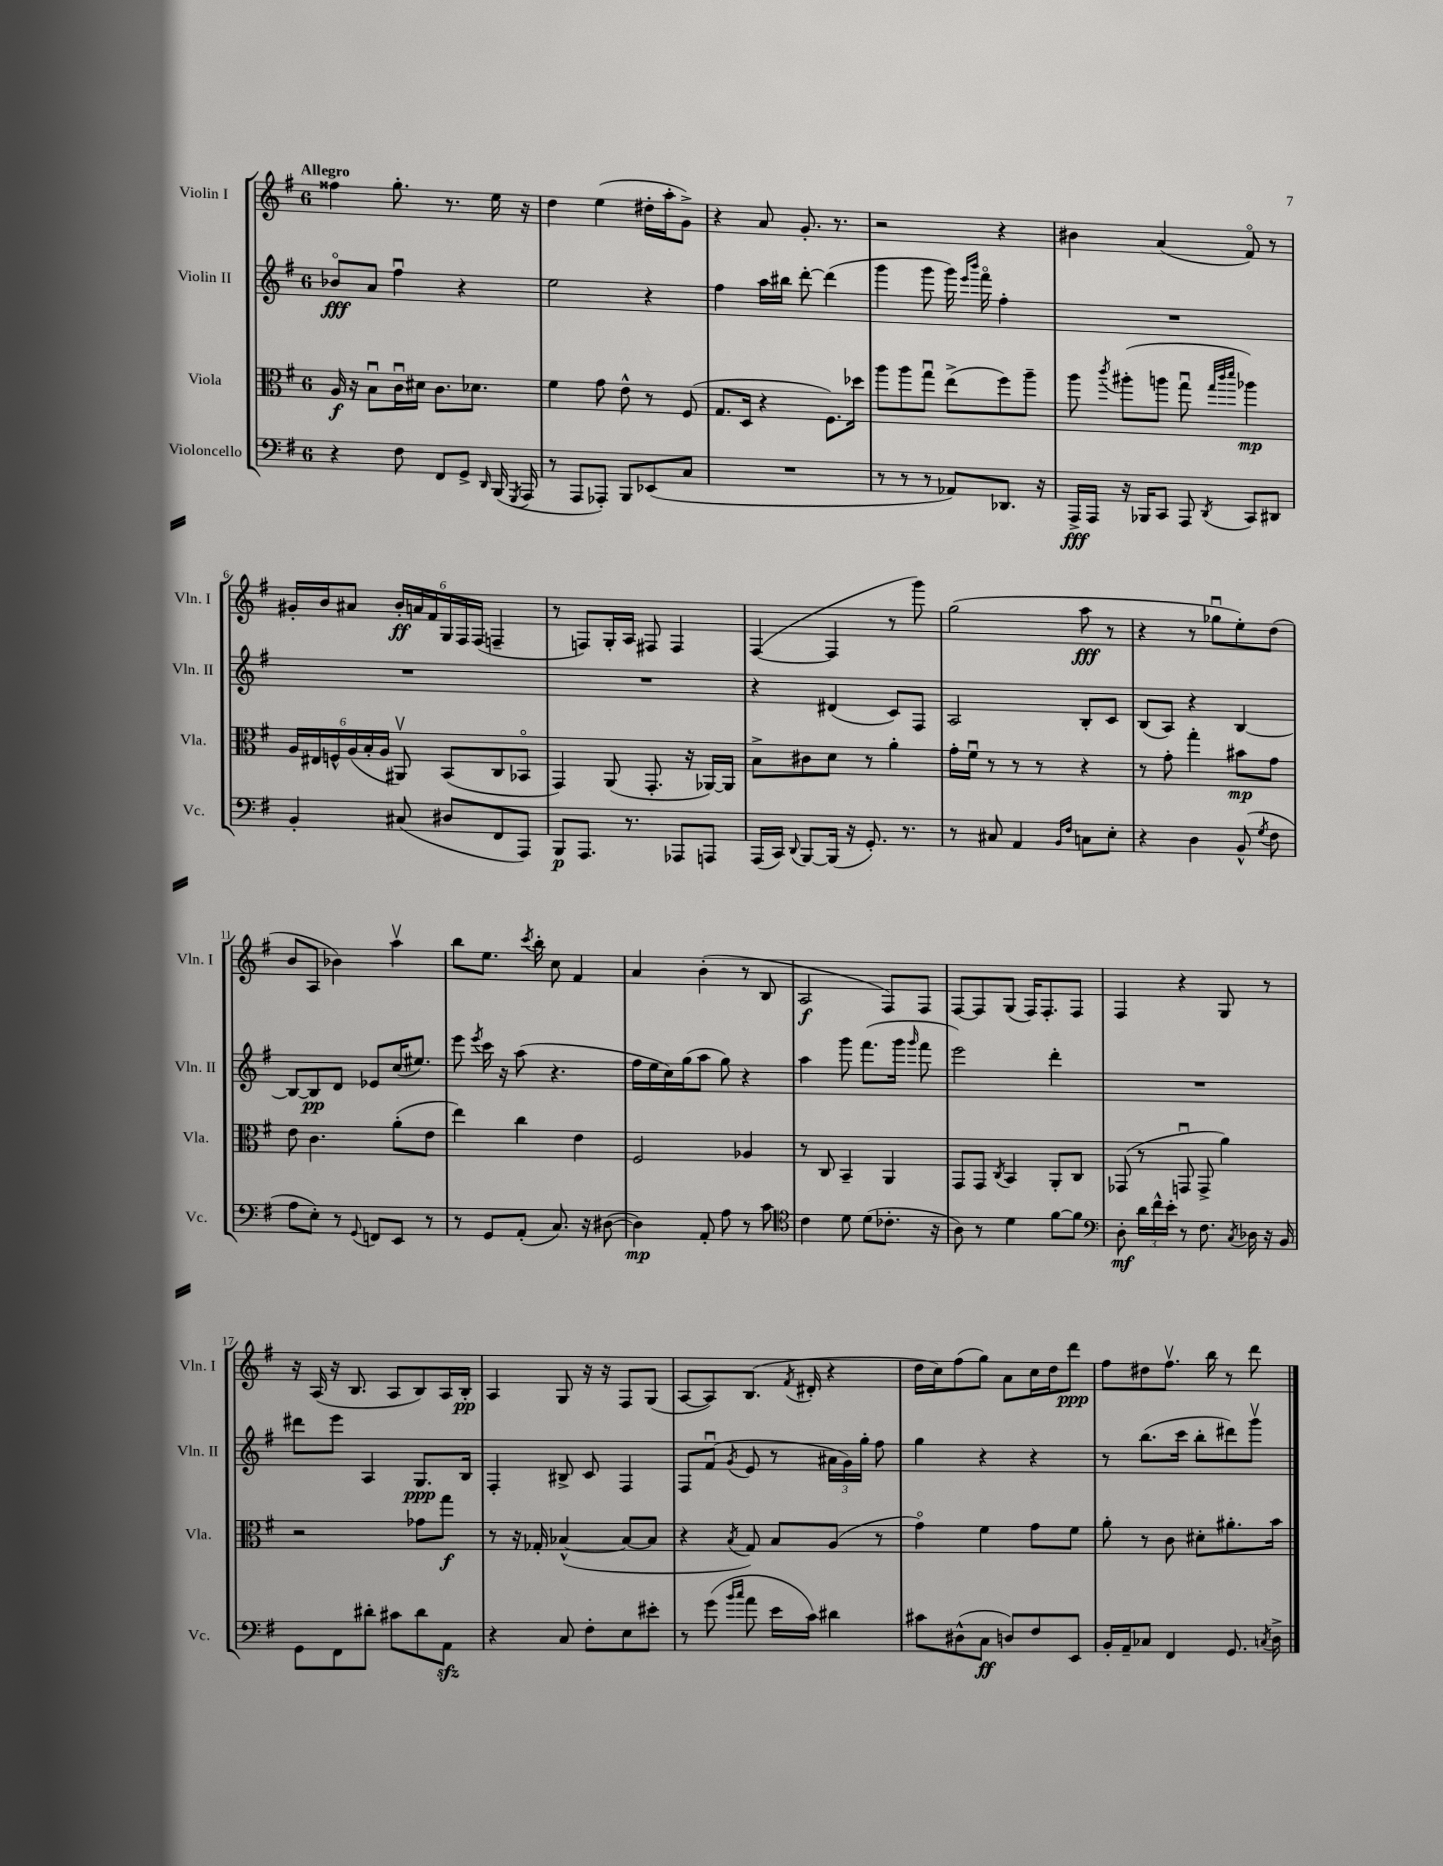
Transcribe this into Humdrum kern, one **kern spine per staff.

**kern	**dynam	**kern	**dynam	**kern	**dynam	**kern	**dynam
*part4	*part4	*part3	*part3	*part2	*part2	*part1	*part1
*staff4	*staff4	*staff3	*staff3	*staff2	*staff2	*staff1	*staff1
*I"Violoncello	*	*I"Viola	*	*I"Violin II	*	*I"Violin I	*
*I'Vc.	*	*I'Vla.	*	*I'Vln. II	*	*I'Vln. I	*
*clefF4	*	*clefC3	*	*clefG2	*	*clefG2	*
*k[f#]	*	*k[f#]	*	*k[f#]	*	*k[f#]	*
*M6/8	*	*M6/8	*	*M6/8	*	*M6/8	*
=1	=1	=1	=1	=1	=1	=1	=1
!	!	!	!	!	!	!LO:TX:a:B:t=Allegro	!
4r	.	16A/	f	8b-X/L	fff	4ff##X\	.
.	.	16r	.	.	.	.	.
.	.	8Bu\L	.	8a/J	.	.	.
8F#\	.	16cu\L	.	4ff#u\	.	8.gg'\	.
.	.	16d#X\JJ	.	.	.	.	.
8FF#/L	.	8.c\L	.	.	.	.	.
.	.	.	.	.	.	8.r	.
8GG^/J	.	.	.	4r	.	.	.
.	.	8.d-X\J	.	.	.	.	.
16qqDD/	.	.	.	.	.	.	.
(16BBB/	.	.	.	.	.	16ee\	.
8qGGG/	.	.	.	.	.	.	.
16AAA/	.	.	.	.	.	16r	.
=2	=2	=2	=2	=2	=2	=2	=2
8r	.	4f#\	.	2ee\	.	4dd\	.
8AAA/L	.	.	.	.	.	.	.
8AAA-X'/J)	.	8g\	.	.	.	(4ee\	.
8BBB/L	.	8e^^\	.	.	.	.	.
(8EE-X/	.	8r	.	4r	.	16dd#X'\LL	.
.	.	.	.	.	.	16aa'\J	.
8C/J	.	(8F#/	.	.	.	8g^\J)	.
=3	=3	=3	=3	=3	=3	=3	=3
2.r	.	8.G/L	.	4ff#\	.	4r	.
.	.	16D/Jk	.	.	.	.	.
.	.	4r	.	16aa\LL	.	8a/	.
.	.	.	.	16bb#X\JJ	.	.	.
.	.	.	.	[8ddd'\	.	8.g'/	.
.	.	8.F#\L)	.	(4ddd\]	.	.	.
.	.	.	.	.	.	8.r	.
.	.	16dd-X\Jk	.	.	.	.	.
=4	=4	=4	=4	=4	=4	=4	=4
8r	.	8aa\L	.	4ggg\	.	2r	.
8r	.	8aa\	.	.	.	.	.
8r	.	8ggu\J	.	8ggg\	.	.	.
8AA-X/L)	.	(8ee^\L	.	16ggg\)	.	.	.
.	.	.	.	16qqeee/LL	.	.	.
.	.	.	.	16qqbbb/JJ	.	.	.
.	.	.	.	16fff#\	.	.	.
8.DD-X/J	.	8ff#\)	.	4ff#'\	.	4r	.
.	.	8aa~\J	.	.	.	.	.
16r	.	.	.	.	.	.	.
=5	=5	=5	=5	=5	=5	=5	=5
16AAA^/LL	fff	8aa\	.	2.r	.	4b#X\	.
16AAA/JJ	.	.	.	.	.	.	.
.	.	8qccc/	.	.	.	.	.
16r	.	(8aa#X'\L	.	.	.	.	.
16BBB-X/KL	.	.	.	.	.	.	.
8CC/J	.	8aan\J	.	.	.	(4a/	.
8AAA/	.	8ggu\	.	.	.	.	.
.	.	32qqgg/LLL	.	.	.	.	.
.	.	32qqccc/	.	.	.	.	.
8qDD/	.	32qqddd/JJJ	.	.	.	.	.
8CC/L	.	4aa-X\)	mp	.	.	8f#/)	.
8DD#X/J	.	.	.	.	.	8r	.
!!LO:LB:g=z
=6	=6	=6	=6	=6	=6	=6	=6
4BB'/	.	24A/LL	.	2.r	.	16g#X'/LL	.
.	.	24E#X/	.	.	.	.	.
.	.	.	.	.	.	16b/J	.
.	.	24Fn^^/	.	.	.	.	.
.	.	(24A/	.	.	.	8a#X/J	.
.	.	24B'/	.	.	.	.	.
.	.	24A/JJ	.	.	.	.	.
(8C#X/	.	8AA#Xv/)	.	.	.	24b'/LL	ff
.	.	.	.	.	.	24an/	.
.	.	.	.	.	.	24f#/	.
8D#X/L	.	(8BB/L	.	.	.	24G/	.
.	.	.	.	.	.	24F#/	.
.	.	.	.	.	.	(24F#/JJ	.
8FF#/	.	8C/	.	.	.	4Fn~/	.
8AAA/J)	.	8BB-X/J	.	.	.	.	.
=7	=7	=7	=7	=7	=7	=7	=7
8BBB/L	p	4GG/)	.	2.r	.	8r	.
8.AAA/J	.	.	.	.	.	8Fn/L)	.
.	.	(8AA/	.	.	.	16G'/L	.
8.r	.	.	.	.	.	16A/JJ	.
.	.	8.GG'/	.	.	.	8F#X/	.
8AAA-X/L	.	.	.	.	.	4F#/	.
.	.	16r	.	.	.	.	.
8AAAn/J	.	[16AA-X/LL)	.	.	.	.	.
.	.	16AA-/JJ]	.	.	.	.	.
=8	=8	=8	=8	=8	=8	=8	=8
(16AAA/LL	.	8B^\L	.	4r	.	([4F#/	.
16CC/JJ)	.	.	.	.	.	.	.
8qqDD/	.	.	.	.	.	.	.
[8BBB/L	.	8c#X\	.	.	.	.	.
(16BBB/Jk]	.	8d\J	.	(4d#X/	.	4F#/]	.
16r	.	.	.	.	.	.	.
8.GG'/)	.	8r	.	.	.	.	.
.	.	4a'\	.	8c/L)	.	8r	.
8.r	.	.	.	.	.	.	.
.	.	.	.	8F#/J	.	8ggg\)	.
=9	=9	=9	=9	=9	=9	=9	=9
8r	.	16g'\LL	.	2A/	.	(2gg\	.
.	.	16f#u\JJ	.	.	.	.	.
8C#X/	.	8r	.	.	.	.	.
4AA/	.	8r	.	.	.	.	.
.	.	8r	.	.	.	.	.
16qqBB/LL	.	.	.	.	.	.	.
16qqF#/JJ	.	.	.	.	.	.	.
8Cn\L	.	4r	.	8B'/L	.	8aa\	fff
8E'\J	.	.	.	8c/J	.	8r	.
=10	=10	=10	=10	=10	=10	=10	=10
4r	.	8r	.	(8B/L	.	4r	.
.	.	8g'\	.	8A/J)	.	.	.
4D\	.	4gg'\	.	4r	.	8r	.
.	.	.	.	.	.	8gg-Xu\L	.
(8BB^^/	.	8b#X\L	mp	[4B/	.	8ee'\)	.
8qG/	.	.	.	.	.	.	.
8F#\	.	8g\J	.	.	.	(8dd\J	.
!!LO:LB:g=z
=11	=11	=11	=11	=11	=11	=11	=11
8A\L	.	8e\	.	8B/L_	.	8b/L	.
8E'\J)	.	4.c\	.	8B/]	pp	8A/J	.
8r	.	.	.	8d/J	.	4b-X\)	.
8qqGG/	.	.	.	.	.	.	.
8FFn/L	.	.	.	8e-X/L	.	.	.
8EE/J	.	(8a'\L	.	(16cc/K	.	4aav\	.
.	.	.	.	8.ee#X/J)	.	.	.
8r	.	8e\J	.	.	.	.	.
=12	=12	=12	=12	=12	=12	=12	=12
8r	.	4ee\)	.	8eee\	.	8bb\L	.
.	.	.	.	8qeee/	.	.	.
8GG/L	.	.	.	16ccc\	.	8.ee\J	.
.	.	.	.	16r	.	.	.
(8AA'/J	.	4cc\	.	(8aa\	.	.	.
.	.	.	.	.	.	8qccc/	.
.	.	.	.	.	.	16bb'\	.
8.C/)	.	.	.	4.r	.	8cc\	.
.	.	4e\	.	.	.	4f#/	.
16r	.	.	.	.	.	.	.
([8D#X\	.	.	.	.	.	.	.
=13	=13	=13	=13	=13	=13	=13	=13
4D#\])	mp	2F#/	.	16ff#\LL	.	4a/	.
.	.	.	.	16ee\	.	.	.
.	.	.	.	16cc\)	.	.	.
.	.	.	.	(16gg\J	.	.	.
8AA'/	.	.	.	8aa\J	.	(4b'\	.
8A\	.	.	.	8gg\)	.	.	.
8r	.	4A-X/	.	4r	.	8r	.
8c\	.	.	.	.	.	8B/	.
=14	=14	=14	=14	=14	=14	=14	=14
*clefC4	*	*	*	*	*	*	*
4c\	.	8r	.	4aa\	.	2A/	f
.	.	8C/	.	.	.	.	.
8d\	.	4BB~/	.	8ggg\	.	.	.
(8d\L	.	.	.	(8.fff#\L	.	.	.
8.c-X'\J	.	4AA/	.	.	.	8F#/L)	.
.	.	.	.	16ggg\Jk	.	.	.
.	.	.	.	16qqggg/	.	.	.
.	.	.	.	8fff#\	.	8F#/J	.
16r	.	.	.	.	.	.	.
=15	=15	=15	=15	=15	=15	=15	=15
8A\)	.	8GG/L	.	2eee\)	.	[8F#/L	.
8r	.	8GG/J	.	.	.	8F#/]	.
.	.	8qC/	.	.	.	.	.
4d\	.	4BB/	.	.	.	(8G/J	.
.	.	.	.	.	.	16F#/KL)	.
.	.	.	.	.	.	8.F#'/	.
[8f#\L	.	8AA'/L	.	4ddd'\	.	.	.
8f#\J]	.	8C/J	.	.	.	8F#/J	.
=16	=16	=16	=16	=16	=16	=16	=16
*clefF4	*	*	*	*	*	*	*
8D'\	mf	(8GG-X/	.	2.r	.	4F#/	.
24d\LL	.	8r	.	.	.	.	.
24f#^^\	.	.	.	.	.	.	.
24e'\JJ	.	.	.	.	.	.	.
8r	.	8GGnu/	.	.	.	4r	.
8.F#\	.	8GG^/	.	.	.	.	.
.	.	4a\)	.	.	.	8G/	.
8qC/	.	.	.	.	.	.	.
16D-X\	.	.	.	.	.	.	.
16r	.	.	.	.	.	8r	.
16BB/	.	.	.	.	.	.	.
!!LO:LB:g=z
=17	=17	=17	=17	=17	=17	=17	=17
8GG\L	.	2r	.	8ddd#X\L	.	16r	.
.	.	.	.	.	.	(16A/	.
8FF#\	.	.	.	8eee\J	.	16r	.
.	.	.	.	.	.	8.B/	.
8d#X'\J	.	.	.	4A/	.	.	.
8c#X\L	.	.	.	.	.	8A/L	.
8d#\	.	8g-X\L	.	8.G/L	ppp	8B/)	.
8AAzz\J	.	8gg\J	f	.	.	16A/L	.
.	.	.	.	16B/Jk	.	16B'/JJ	pp
=18	=18	=18	=18	=18	=18	=18	=18
4r	.	8r	.	4F#'/	.	4A/	.
.	.	16r	.	.	.	.	.
.	.	16G-X'/	.	.	.	.	.
8C/	.	([4B-X^^/	.	8B#X^/	.	8G/	.
8F#'\L	.	.	.	8c/	.	16r	.
.	.	.	.	.	.	16r	.
8E\	.	8B-/L_	.	4F#/	.	8F#/L	.
8e#X'\J	.	8B-/J]	.	.	.	(8G/J	.
=19	=19	=19	=19	=19	=19	=19	=19
8r	.	4r	.	8F#/L	.	[8A/L	.
(8g\	.	.	.	(8f#u/J	.	8A/])	.
16qqb/LL	.	.	.	.	.	.	.
16qqcc/JJ	.	8qB/	.	8qg/	.	.	.
8a\	.	8G/)	.	8e/	.	(8.B/J	.
16e\LL	.	8B/L	.	8r	.	.	.
.	.	.	.	.	.	8qf#/	.
16c\JJ)	.	.	.	.	.	16d#X'/	.
4d#X\	.	(8A/J	.	24a#X\LL	.	4r	.
.	.	.	.	24g\)	.	.	.
.	.	.	.	24gg'\JJ	.	.	.
.	.	8r	.	8ff#\	.	.	.
=20	=20	=20	=20	=20	=20	=20	=20
8c#X\L	.	4g\)	.	4gg\	.	16dd\LL	.
.	.	.	.	.	.	16cc\J)	.
(8D#X^^\	.	.	.	.	.	(8ff#\	.
8C\J	ff	4f#\	.	4r	.	8gg\J)	.
8Dn/L)	.	.	.	.	.	8a\L	.
8F#/	.	8g\L	.	4r	.	16cc\L	.
.	.	.	.	.	.	16dd\J	.
8EE/J	.	8f#\J	.	.	.	8ddd\J	ppp
=21	=21	=21	=21	=21	=21	=21	=21
16BB'/LL	.	8a'\	.	8r	.	8ff#\L	.
16AA~/J	.	.	.	.	.	.	.
8C-X/J	.	8r	.	(8.bb\L	.	8dd#X\	.
4FF#/	.	8c\	.	.	.	8.ff#v\J	.
.	.	.	.	16ccc\Jk	.	.	.
.	.	8d#X'\L	.	8bb'\L	.	.	.
.	.	.	.	.	.	16bb\	.
8.GG/	.	8.a#X'\	.	8ddd#X\)	.	8r	.
.	.	.	.	8gggv\J	.	8ddd\	.
8qCn/	.	.	.	.	.	.	.
16D^\	.	16b\Jk	.	.	.	.	.
==	==	==	==	==	==	==	==
*-	*-	*-	*-	*-	*-	*-	*-
